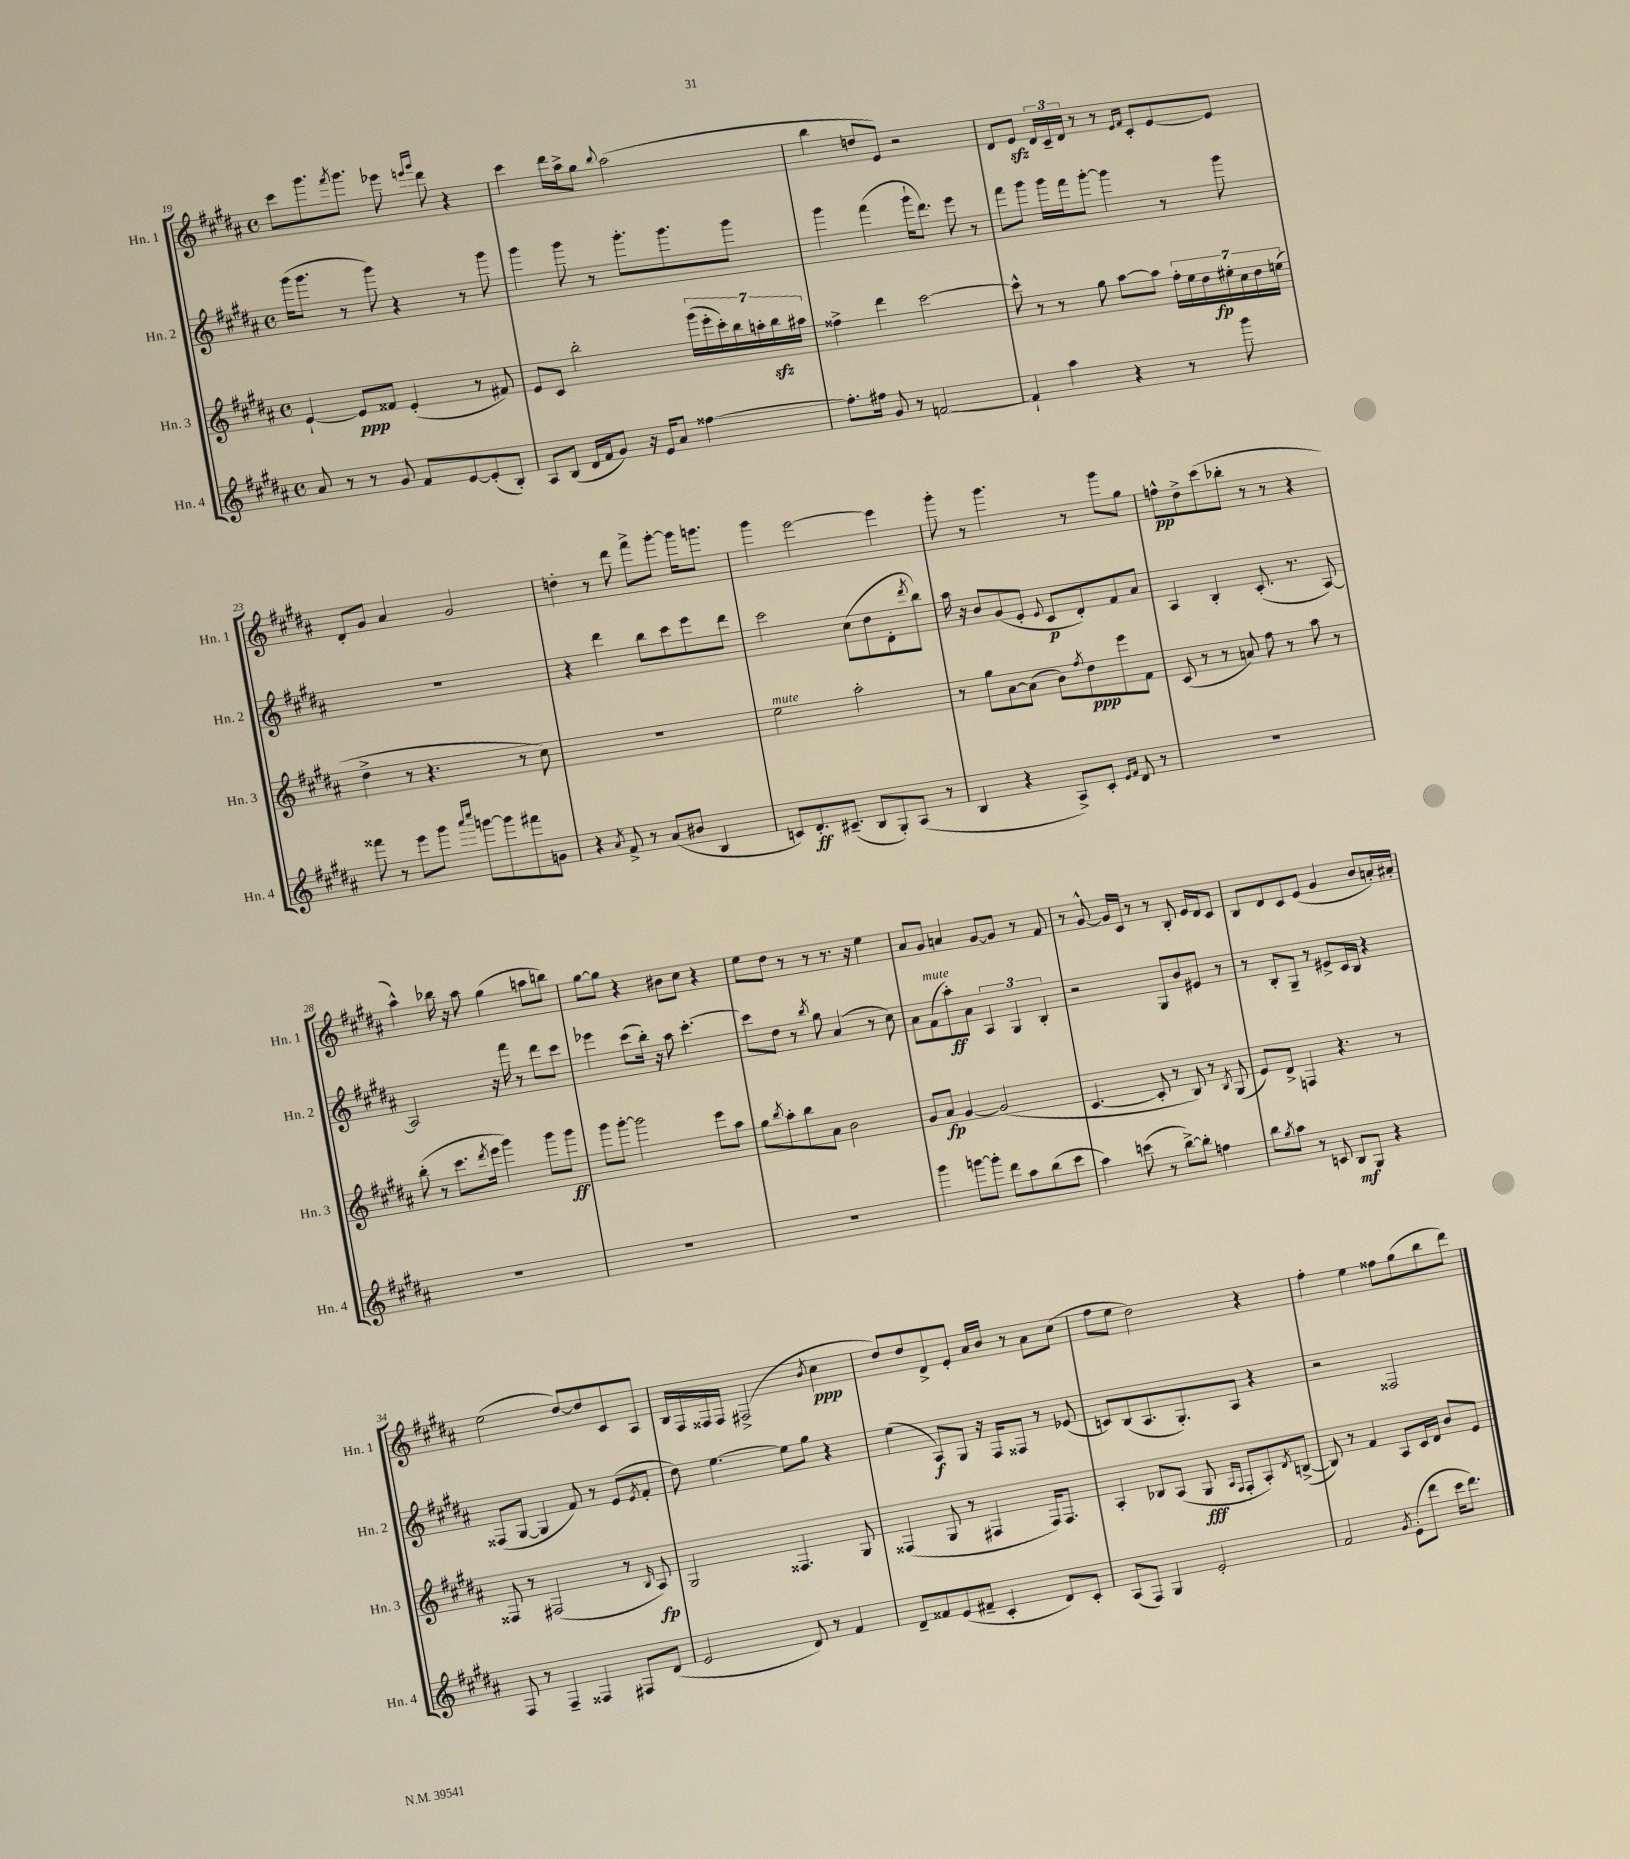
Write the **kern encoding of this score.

**kern	**dynam	**kern	**dynam	**kern	**dynam	**kern	**dynam
*part4	*part4	*part3	*part3	*part2	*part2	*part1	*part1
*staff4	*staff4	*staff3	*staff3	*staff2	*staff2	*staff1	*staff1
*I"Hn. 4	*	*I"Hn. 3	*	*I"Hn. 2	*	*I"Hn. 1	*
*I'Hn. 4	*	*I'Hn. 3	*	*I'Hn. 2	*	*I'Hn. 1	*
*clefG2	*	*clefG2	*	*clefG2	*	*clefG2	*
*k[f#c#g#d#a#]	*	*k[f#c#g#d#a#]	*	*k[f#c#g#d#a#]	*	*k[f#c#g#d#a#]	*
*M4/4	*	*M4/4	*	*M4/4	*	*M4/4	*
*met(c)	*	*met(c)	*	*met(c)	*	*met(c)	*
=19	=19	=19	=19	=19	=19	=19	=19
8a#/	.	[4e`/	.	(16ggg#\KL	.	8ccc#\L	.
.	.	.	.	8.ggg#\J	.	.	.
8r	.	.	.	.	.	8.ggg#\	.
8r	.	8e/L]	ppp	8r	.	.	.
.	.	.	.	.	.	8qfff#/	.
.	.	.	.	.	.	8.ggg#\J	.
8g#/	.	8f##X/J	.	8ggg#\)	.	.	.
8f#/L	.	(4e'/	.	4r	.	8eee-X\	.
.	.	.	.	.	.	16qqeeen/LL	.
.	.	.	.	.	.	16qqggg#/JJ	.
[8e/	.	.	.	.	.	8ddd#\	.
(8e'/]	.	8r	.	8r	.	4r	.
8B'/J)	.	8f#X/)	.	8ggg#\	.	.	.
=20	=20	=20	=20	=20	=20	=20	=20
8A#/L	.	8e/L	.	4ggg#\	.	4ccc#\	.
(8B/J	.	8c#/J	.	.	.	.	.
16d#/LL	.	2bb'\	.	8ggg#\	.	16ddd#\LL	.
16f#/J	.	.	.	.	.	16aa#^\J	.
8g#/J)	.	.	.	8r	.	8gg#\J	.
.	.	.	.	.	.	8qqbb/	.
16r	.	.	.	8.ggg#'\L	.	(2aa#\	.
16e/KL	.	.	.	.	.	.	.
8a#/J	.	.	.	.	.	.	.
.	.	.	.	8.ggg#\	.	.	.
[4ff##X\	.	(28ggg#\LL	.	.	.	.	.
.	.	28eee'\	.	.	.	.	.
.	.	28ccc#'\)	.	.	.	.	.
.	.	28bb\	.	.	.	.	.
.	.	.	.	8ggg#\J	.	.	.
.	.	28aan'\	.	.	.	.	.
.	.	28bbzz\	.	.	.	.	.
.	.	28aa#X\JJ	.	.	.	.	.
=21	=21	=21	=21	=21	=21	=21	=21
8.ff##'\L]	.	4ff##X^\	.	4ggg#\	.	4bb\	.
16ff#X\Jk	.	.	.	.	.	.	.
8g#/	.	4ddd#\	.	(4fff#\	.	8ddn/L	.
8r	.	.	.	.	.	8e/J)	.
[2fn/	.	[2ccc#\	.	16ggg#`\KL	.	2r	.
.	.	.	.	8.ddd#\J)	.	.	.
.	.	.	.	8eee\	.	.	.
.	.	.	.	8r	.	.	.
=22	=22	=22	=22	=22	=22	=22	=22
4f`/]	.	8ccc#^^\]	.	8fff#\L	.	8d#/L	.
.	.	8r	.	8ggg#\J	.	8ezz/J	.
4aa#\	.	8r	.	16ggg#\LL	.	24d#/LL	.
.	.	.	.	.	.	24c#~/	.
.	.	.	.	16fff#\J	.	.	.
.	.	.	.	.	.	24d#/JJ	.
.	.	8gg#\	.	[8ggg#'\J	.	8r	.
4r	.	[8aa#\L	.	4ggg#\]	.	8r	.
.	.	.	.	.	.	16qqe/LL	.
.	.	.	.	.	.	16qqf#/JJ	.
.	.	8aa#\J]	.	.	.	8c#'/L	.
8r	.	28ff#'\LL	.	8r	.	[8e/	.
.	.	28ee\	.	.	.	.	.
.	.	28dd#\	.	.	.	.	.
.	.	28ee#X'\	fp	.	.	.	.
8ggg#\	.	.	.	8ggg#\	.	8e/J]	.
.	.	28cc#\	.	.	.	.	.
.	.	28dd#\	.	.	.	.	.
.	.	(28een\JJ	.	.	.	.	.
!!LO:LB:g=z
=23	=23	=23	=23	=23	=23	=23	=23
8fff##X\	.	4dd#^\	.	1r	.	8d#'/L	.
8r	.	.	.	.	.	8g#/J	.
8eee\L	.	8r	.	.	.	4a#/	.
8ggg#\J	.	4.r	.	.	.	.	.
16qqaaa#/LL	.	.	.	.	.	.	.
16qqcccc#/JJ	.	.	.	.	.	.	.
[8gggn\L	.	.	.	.	.	2g#/	.
8ggg\]	.	.	.	.	.	.	.
8fff#X\	.	8r	.	.	.	.	.
8gn\J	.	8cc#\)	.	.	.	.	.
=24	=24	=24	=24	=24	=24	=24	=24
4r	.	1r	.	4r	.	4ddn'\	.
8qa#/	.	.	.	.	.	.	.
8f#^/	.	.	.	4ddd#\	.	8r	.
8r	.	.	.	.	.	8ddd#\	.
(8a#/L	.	.	.	8bb\L	.	8fff#^\L	.
8b#X/J	.	.	.	8ccc#\	.	[8ggg#'\J	.
4B/	.	.	.	8eee\	.	16ggg#\KL]	.
.	.	.	.	.	.	8.gggn\J	.
.	.	.	.	8ddd#\J	.	.	.
=25	=25	=25	=25	=25	=25	=25	=25
!	!	!LO:TX:a:i:t=mute	!	!	!	!	!
8cn/L)	.	2ee\	.	2ccc#\	.	4ggg#\	.
8.d#'/	ff	.	.	.	.	.	.
.	.	.	.	.	.	[2eee\	.
(8.c#X~/J	.	.	.	.	.	.	.
8B/L	.	2aa#'\	.	(8cc#\L	.	.	.
8G#'/)	.	.	.	8dd#\	.	.	.
(8A#/J	.	.	.	8d#'\	.	4eee\]	.
.	.	.	.	8qddd#/	.	.	.
8r	.	.	.	8bb\J)	.	.	.
=26	=26	=26	=26	=26	=26	=26	=26
4B/	.	8r	.	16aa#\	.	8ggg#'\	.
.	.	.	.	16r	.	.	.
.	.	8gg#\L	.	8b/L	.	8r	.
4r	.	[8a#\	.	(8g#/	.	4.ggg#\	.
.	.	(8a#\J]	.	8e'/J	.	.	.
.	.	.	.	8qqe/	.	.	.
8A#^/L)	.	8b\L)	.	8c#/L	p	.	.
.	.	8qff#/	.	.	.	.	.
8c#'/J	.	8dd#\	ppp	8d#'/)	.	8r	.
16qqe/LL	.	.	.	.	.	.	.
16qqf#/JJ	.	.	.	.	.	.	.
8d#/	.	8eee\	.	8f#/	.	8ggg#\L	.
8r	.	8f#\J	.	8a#/J	.	8gg#\J	.
=27	=27	=27	=27	=27	=27	=27	=27
1r	.	(8c#/	.	4A#/	.	8ffn^^\L	pp
.	.	8r	.	.	.	8dd#^\	.
.	.	8r	.	4B'/	.	(8ccc#\	.
.	.	8an/)	.	.	.	8bb-X'\J	.
.	.	8ff#\	.	(8.c#'/	.	8r	.
.	.	8r	.	.	.	8r	.
.	.	.	.	8.r	.	.	.
.	.	8aa#\	.	.	.	4r	.
.	.	8r	.	[8A#/)	.	.	.
!!LO:LB:g=z
=28	=28	=28	=28	=28	=28	=28	=28
1r	.	(8bb'\	.	2A#/]	.	4aa#^^\)	.
.	.	8r	.	.	.	.	.
.	.	8.ccc#\L	.	.	.	16bb-X\	.
.	.	.	.	.	.	16r	.
.	.	.	.	.	.	8aa#\	.
.	.	8qddd#/	.	.	.	.	.
.	.	16eee\Jk	.	.	.	.	.
.	.	4ggg#\)	.	16r	.	(4gg#\	.
.	.	.	.	16fff#\	.	.	.
.	.	.	.	8r	.	.	.
.	.	8ggg#\L	.	8ddd#\L	.	8aan\L	.
.	.	8ggg#\J	ff	8ccc#\J	.	8bbn\J)	.
=29	=29	=29	=29	=29	=29	=29	=29
1r	.	8ggg#\L	.	4eee-X\	.	[8gg#\L	.
.	.	[8ggg#'\J	.	.	.	8gg#\J]	.
.	.	2ggg#\]	.	(8ccc#\L	.	4r	.
.	.	.	.	16bb'\Jk)	.	.	.
.	.	.	.	16r	.	.	.
.	.	.	.	8aa#\	.	8b#X\L	.
.	.	.	.	[4.ccc#'\	.	8cc#\J	.
.	.	8eee\L	.	.	.	4r	.
.	.	8aa#\J	.	.	.	.	.
=30	=30	=30	=30	=30	=30	=30	=30
1r	.	8gg#\L	.	8ccc#\L]	.	8ee\L	.
.	.	8qbb/	.	.	.	.	.
.	.	8aa#'\	.	8dd#\J	.	8dd#\J	.
.	.	8bb\	.	8r	.	8r	.
.	.	.	.	8qbb/	.	.	.
.	.	8a#\J	.	8gg#\	.	8r	.
.	.	2b\	.	(4a#/	.	8.r	.
.	.	.	.	.	.	16r	.
.	.	.	.	8r	.	4ee\	.
.	.	.	.	8cc#\)	.	.	.
=31	=31	=31	=31	=31	=31	=31	=31
4ggg#\	.	8g#/L	.	8a#\L	.	8a#/L	.
!	!	!	!	!LO:TX:a:i:t=mute	!	!	!
.	.	8a#/J	fp	(8f#\	.	8g#/J	.
[8gggn\L	.	[4g#/	.	8aa#'\)	ff	4an/	.
8ggg'\J]	.	.	.	8a#\J	.	.	.
8ddd#\L	.	(2g#/]	.	6A#/	.	[8g#/L	.
8aa#\	.	.	.	.	.	8g#/J]	.
.	.	.	.	6G#/	.	.	.
(8bb\	.	.	.	.	.	8r	.
.	.	.	.	6B'/	.	.	.
8ccc#\J	.	.	.	.	.	8f#/	.
=32	=32	=32	=32	=32	=32	=32	=32
4aa#\)	.	[4.c#/	.	2r	.	8r	.
.	.	.	.	.	.	[8g#^^/	.
(8cccn\	.	.	.	.	.	16g#/LL]	.
.	.	.	.	.	.	16c#/JJ	.
8r	.	8c#'/]	.	.	.	8r	.
[8bb^\L)	.	8r	.	8G#/L	.	8r	.
8bb'\J]	.	8B/)	.	8b/	.	8B'/	.
4ffn\	.	8r	.	8e#X/J	.	16e/LL	.
.	.	.	.	.	.	16d#/J	.
.	.	8qB/	.	.	.	.	.
.	.	(8G#/	.	8r	.	8c#/J	.
=33	=33	=33	=33	=33	=33	=33	=33
8bb\L	.	8e/L)	.	8r	.	8B/L	.
8qgg#/	.	.	.	.	.	.	.
8aa#\J	.	8d#^/J	.	8B'/L	.	8d#/	.
8r	.	4Fn/	.	8G#~/J	.	8c#/	.
8cn/	.	.	.	8r	.	(8e/J	.
8B/L	mf	4.r	.	8e#X^/L	.	4g#/	.
8G#/J	.	.	.	16c#/L	.	.	.
.	.	.	.	16B/JJ	.	.	.
4r	.	.	.	4r	.	8b/L	.
.	.	8r	.	.	.	16an'/L)	.
.	.	.	.	.	.	16a#X'/JJ	.
!!LO:LB:g=z
=34	=34	=34	=34	=34	=34	=34	=34
8F#/	.	8F##X/	.	(8F##X/L	.	(2ee\	.
8r	.	8r	.	[8G#/J	.	.	.
4F#~/	.	(2F#X/	.	4G#/]	.	.	.
4F##X/	.	.	.	8f#/)	.	[8dd#/L)	.
.	.	.	.	8r	.	8dd#/]	.
8F#X/L	.	8r	.	(8e/L	.	8c#/	.
.	.	16qqB/	.	8qe/	.	.	.
(8d#/J	.	8A#/)	fp	8f#'/J	.	8A#/J	.
=35	=35	=35	=35	=35	=35	=35	=35
2e/	.	2G#/	.	8dd#\)	.	16B/LL	.
.	.	.	.	.	.	16F#/	.
.	.	.	.	[4.ee\	.	16F##X/	.
.	.	.	.	.	.	16F##/JJ	.
.	.	.	.	.	.	(2F#X^/	.
8d#/)	.	4.F##X/	.	8ee\L]	.	.	.
8r	.	.	.	8gg#\J	.	.	.
.	.	.	.	.	.	8qb/	.
4f#/	.	.	.	4r	.	4cc#\	ppp
.	.	8G#/	.	.	.	.	.
=36	=36	=36	=36	=36	=36	=36	=36
8d#~/L	.	(4F##X/	.	(4ee\	.	8dd#/L)	.
8f##X/	.	.	.	.	.	8dd#/	.
(8e/	.	8G#/	.	8A#/L)	f	8d#^/	.
8f#X~/J	.	8r	.	8G#/J	.	8e'/J	.
4c#'/	.	4F#X/	.	16r	.	16a#/LL	.
.	.	.	.	16F#/KL	.	16b/JJ	.
.	.	.	.	8F##X/J	.	8r	.
8d#/L)	.	16F#/KL)	.	8r	.	8a#\L	.
.	.	8.F#/J	.	.	.	.	.
8c#'/J	.	.	.	(8e-X/	.	(8cc#\J	.
=37	=37	=37	=37	=37	=37	=37	=37
(8A#/L	.	4A#'/	.	8cn/L)	.	8ff#\L	.
8F#/J)	.	.	.	(8B/	.	8ee\J	.
4G#/	.	8B-X/L	.	8.A#/	.	2dd#\)	.
.	.	(8A#/J	.	.	.	.	.
.	.	.	.	8.G#'/)	.	.	.
2e'/	.	8G#/	fff	.	.	.	.
.	.	16qqA#/LL	.	.	.	.	.
.	.	16qqF#/JJ	.	.	.	.	.
.	.	8F#'/L	.	8A#/J	.	.	.
.	.	8A#'/)	.	4r	.	4r	.
.	.	8qd#/	.	.	.	.	.
.	.	([8Bn^/J	.	.	.	.	.
=38	=38	=38	=38	=38	=38	=38	=38
2f#/	.	8B/])	.	2r	.	4ff#'\	.
.	.	8r	.	.	.	.	.
.	.	4f#/	.	.	.	4ee\	.
8qg#/	.	.	.	.	.	.	.
(8e'\L	.	8A#/L	.	2F##X/	.	8ff##X\L	.
8ddd#\J	.	16c#/L	.	.	.	(8gg#\	.
.	.	16d#/JJ	.	.	.	.	.
16ccc#\KL	.	8b/L	.	.	.	8bb\	.
8.ddd#\J)	.	.	.	.	.	.	.
.	.	8e/J	.	.	.	8ddd#\J)	.
==	==	==	==	==	==	==	==
*-	*-	*-	*-	*-	*-	*-	*-
